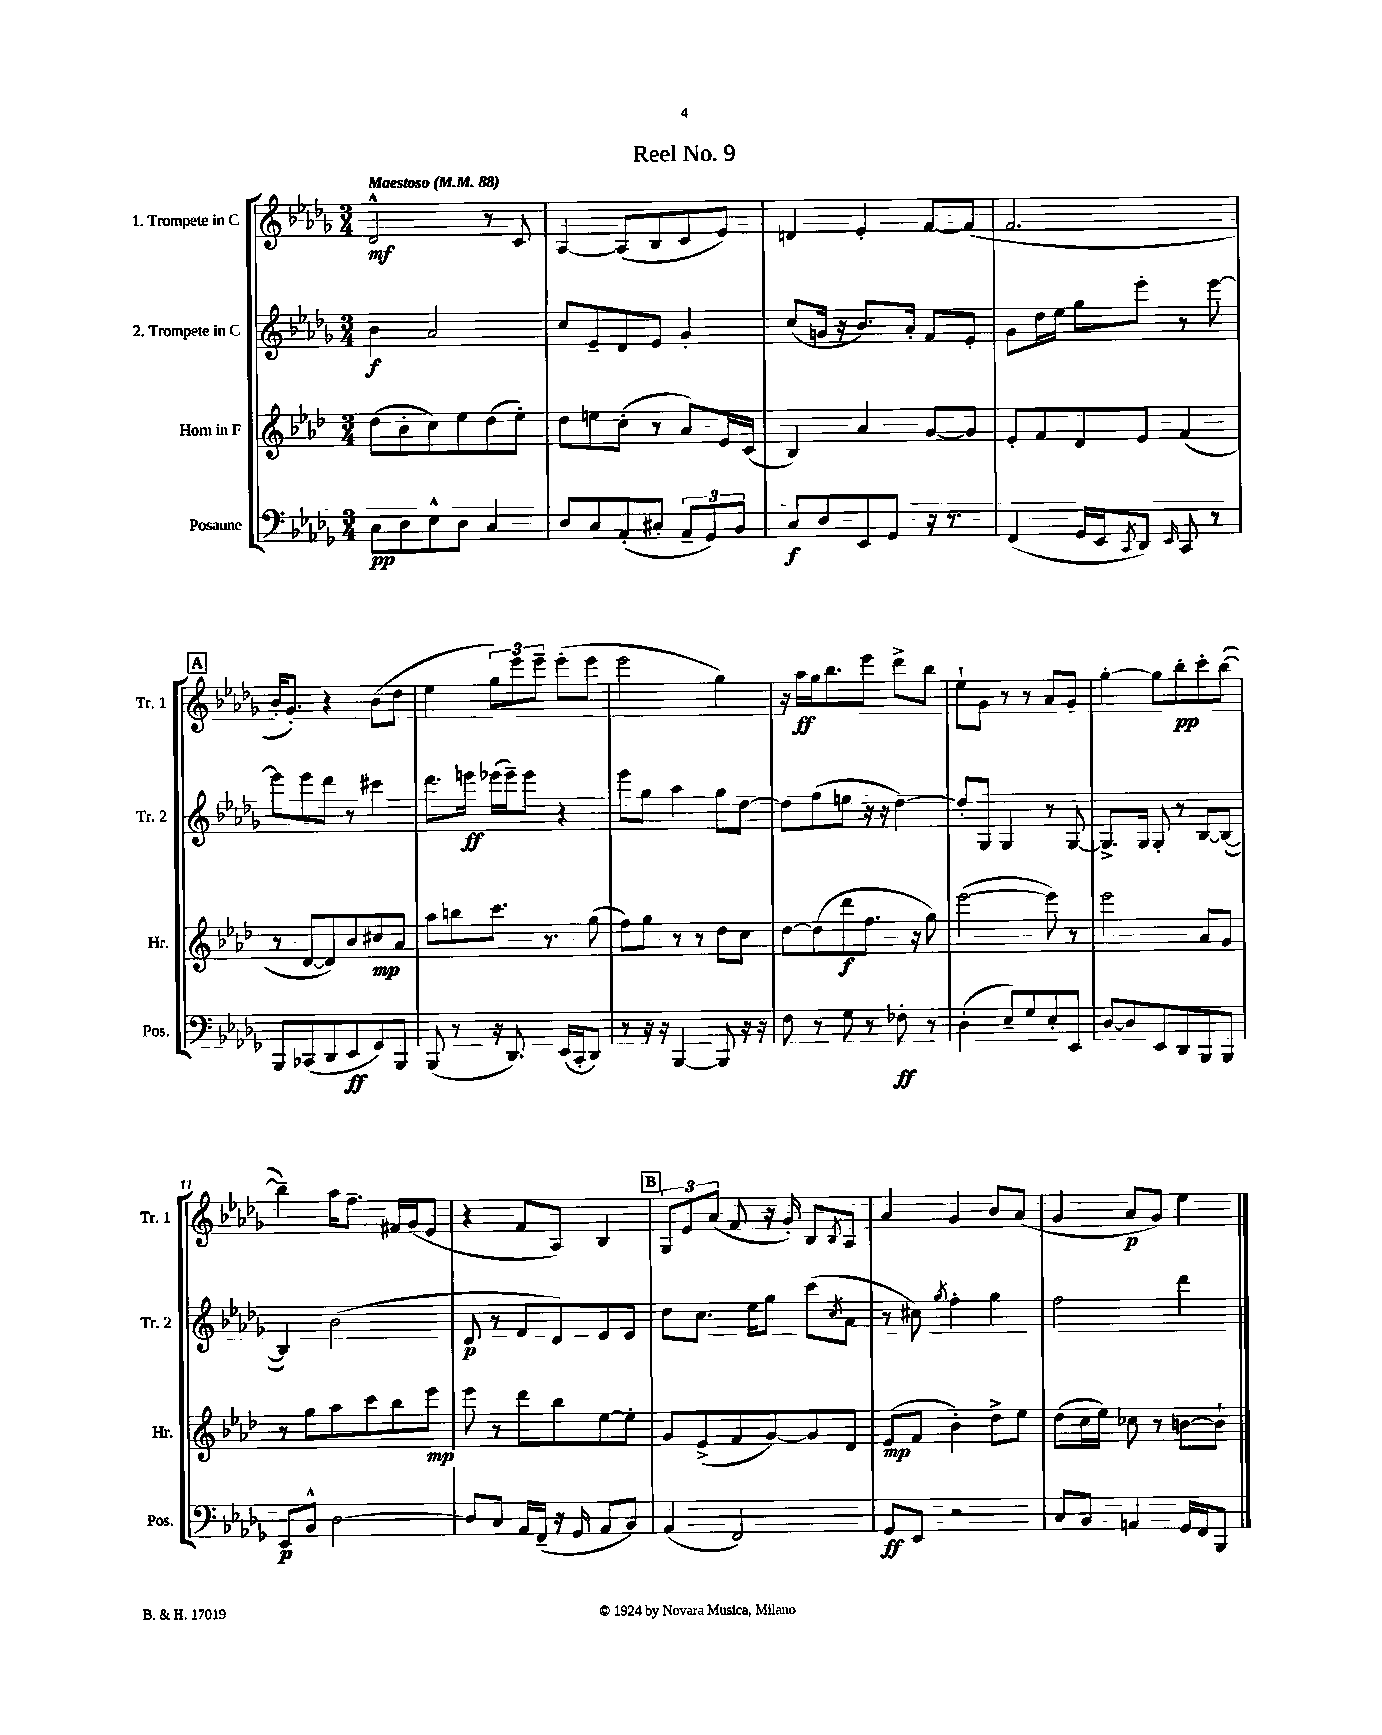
\header { title = "Reel No. 9" }
<<
\new StaffGroup <<
\new Staff = "s0" \with { instrumentName = "1. Trompete in C" shortInstrumentName = "Tr. 1" } {
    \clef treble \key des \major \numericTimeSignature \time 3/4 \tempo "Maestoso" 4 = 88
    des'2-^\mf r8 c'8 |
    aes4~ aes8( bes8 c'8 ees'8) |
    d'4 ees'4-. f'8~ f'8( |
    f'2. |
    \mark \markup { \box "A" } bes'16-. ges'8.-.) r4 bes'8( des''8 |
    ees''4 \tuplet 3/2 { ges''8) ees'''8 ees'''8-- } ees'''8-.( ees'''8 |
    ees'''2 ges''4) |
    r16 aes''16\ff ges''16 bes''8. ees'''8 des'''8-> bes''8 |
    ees''8-! ges'8 r8 r8 aes'8 ges'8 |
    ges''4~-. ges''8 bes''8-.\pp c'''8-. bes''8~( |
    bes''4--) aes''16 f''8.-- fis'16 ges'16( ees'8 |
    r4 f'8 aes8) bes4 |
    \mark \markup { \box "B" } \tuplet 3/2 { ges8 ees'8 aes'8( } f'8 r16 ges'16-.) bes8 \acciaccatura { bes8 } aes8 |
    aes'4 ges'4 bes'8 aes'8( |
    ges'4 aes'8\p ges'8) ees''4 \bar "|." |
}
\new Staff = "s1" \with { instrumentName = "2. Trompete in C" shortInstrumentName = "Tr. 2" } {
    \clef treble \key des \major \numericTimeSignature \time 3/4
    bes'4\f aes'2 |
    c''8 ees'8-- des'8 ees'8 ges'4-. |
    c''8( g'16 r16 bes'8.) aes'16-. f'8 ees'8-. |
    ges'8 des''16 ees''16 ges''8 ees'''8-. r8 ees'''8~ |
    \mark \markup { \box "A" } ees'''8 ees'''8 des'''8 r8 cis'''4 |
    des'''8. e'''16\ff ees'''16( ees'''16--) ees'''8 r4 |
    ees'''8 ges''8 aes''4 ges''8 des''8~ |
    des''8 f''8( e''8 r16 r16 des''4~) |
    des''8-. ges8 ges4 r8 ges8~ |
    ges8.-> ges16 ges8-. r8 bes8~ bes8~( |
    bes4) bes'2( |
    des'8\p r8 f'8 des'8) ees'8 ees'8 |
    \mark \markup { \box "B" } des''8 c''8. ees''16 ges''8 c'''8( \acciaccatura { c''8 } aes'8 |
    r8 cis''8) \acciaccatura { ges''8 } f''4-. ges''4 |
    f''2 des'''4 \bar "|." |
}
\new Staff = "s2" \with { instrumentName = "Horn in F" shortInstrumentName = "Hr." } {
    \clef treble \key aes \major \numericTimeSignature \time 3/4
    des''8( bes'8-. c''8) ees''8 des''8( ees''8-.) |
    des''8 e''8 c''8-.( r8 aes'8) ees'16 c'16( |
    bes4) aes'4 g'8~ g'8 |
    ees'8-. f'8 des'8 ees'8 f'4( |
    \mark \markup { \box "A" } r8 des'8~ des'8) bes'8 cis''8\mp aes'8 |
    aes''8 b''8 c'''8. r8. g''8( |
    f''8) g''8 r8 r8 des''8 c''8 |
    des''8~ des''8( des'''8\f f''8. r16 g''8) |
    ees'''2~( ees'''8) r8 |
    ees'''2 aes'8 g'8 |
    r8 g''8 aes''8 c'''8 bes''8 ees'''8\mp |
    ees'''8 r8 des'''8 bes''8 ees''8~ ees''8-. |
    \mark \markup { \box "B" } g'8 ees'8->( f'8 g'8~) g'8 des'8 |
    ees'8\mp( f'8 bes'4-.) des''8-> ees''8 |
    des''8( c''16 ees''16) ces''8 r8 b'8~ b'8-! \bar "|." |
}
\new Staff = "s3" \with { instrumentName = "Posaune" shortInstrumentName = "Pos." } {
    \clef bass \key des \major \numericTimeSignature \time 3/4
    c8\pp des8 ees8-^ des8 c4 |
    des8 c8 aes,8-.( cis8-. \tuplet 3/2 { aes,8-- ges,8) bes,8 } |
    c8\f des8 ees,8 ges,8 r16 r8. |
    f,4( ges,16 ees,16 \acciaccatura { c,8 } des,8) \grace { ees,16 } c,8 r8 |
    \mark \markup { \box "A" } bes,,8 ces,8( des,8 ees,8\ff ges,8) bes,,8 |
    bes,,8( r8 r16 des,8.) ees,16( c,16-. des,8) |
    r8 r16 r16 bes,,4~ bes,,8 r16 r16 |
    f8 r8 ges8 r8 fes8-.\ff r8 |
    des4-.( ees8--) ges8 ees8-. ees,8 |
    des8~ des8 ees,8 des,8 bes,,8 bes,,8 |
    ees,8\p bes,8-^ des2~ |
    des8 c8 aes,16 f,16--( r16 ges,16 aes,8 bes,8) |
    \mark \markup { \box "B" } aes,4( f,2) |
    ges,8\ff ees,8 r2 |
    c8 bes,8 a,4 ges,16 f,16 bes,,8 \bar "|." |
}
>>
>>
